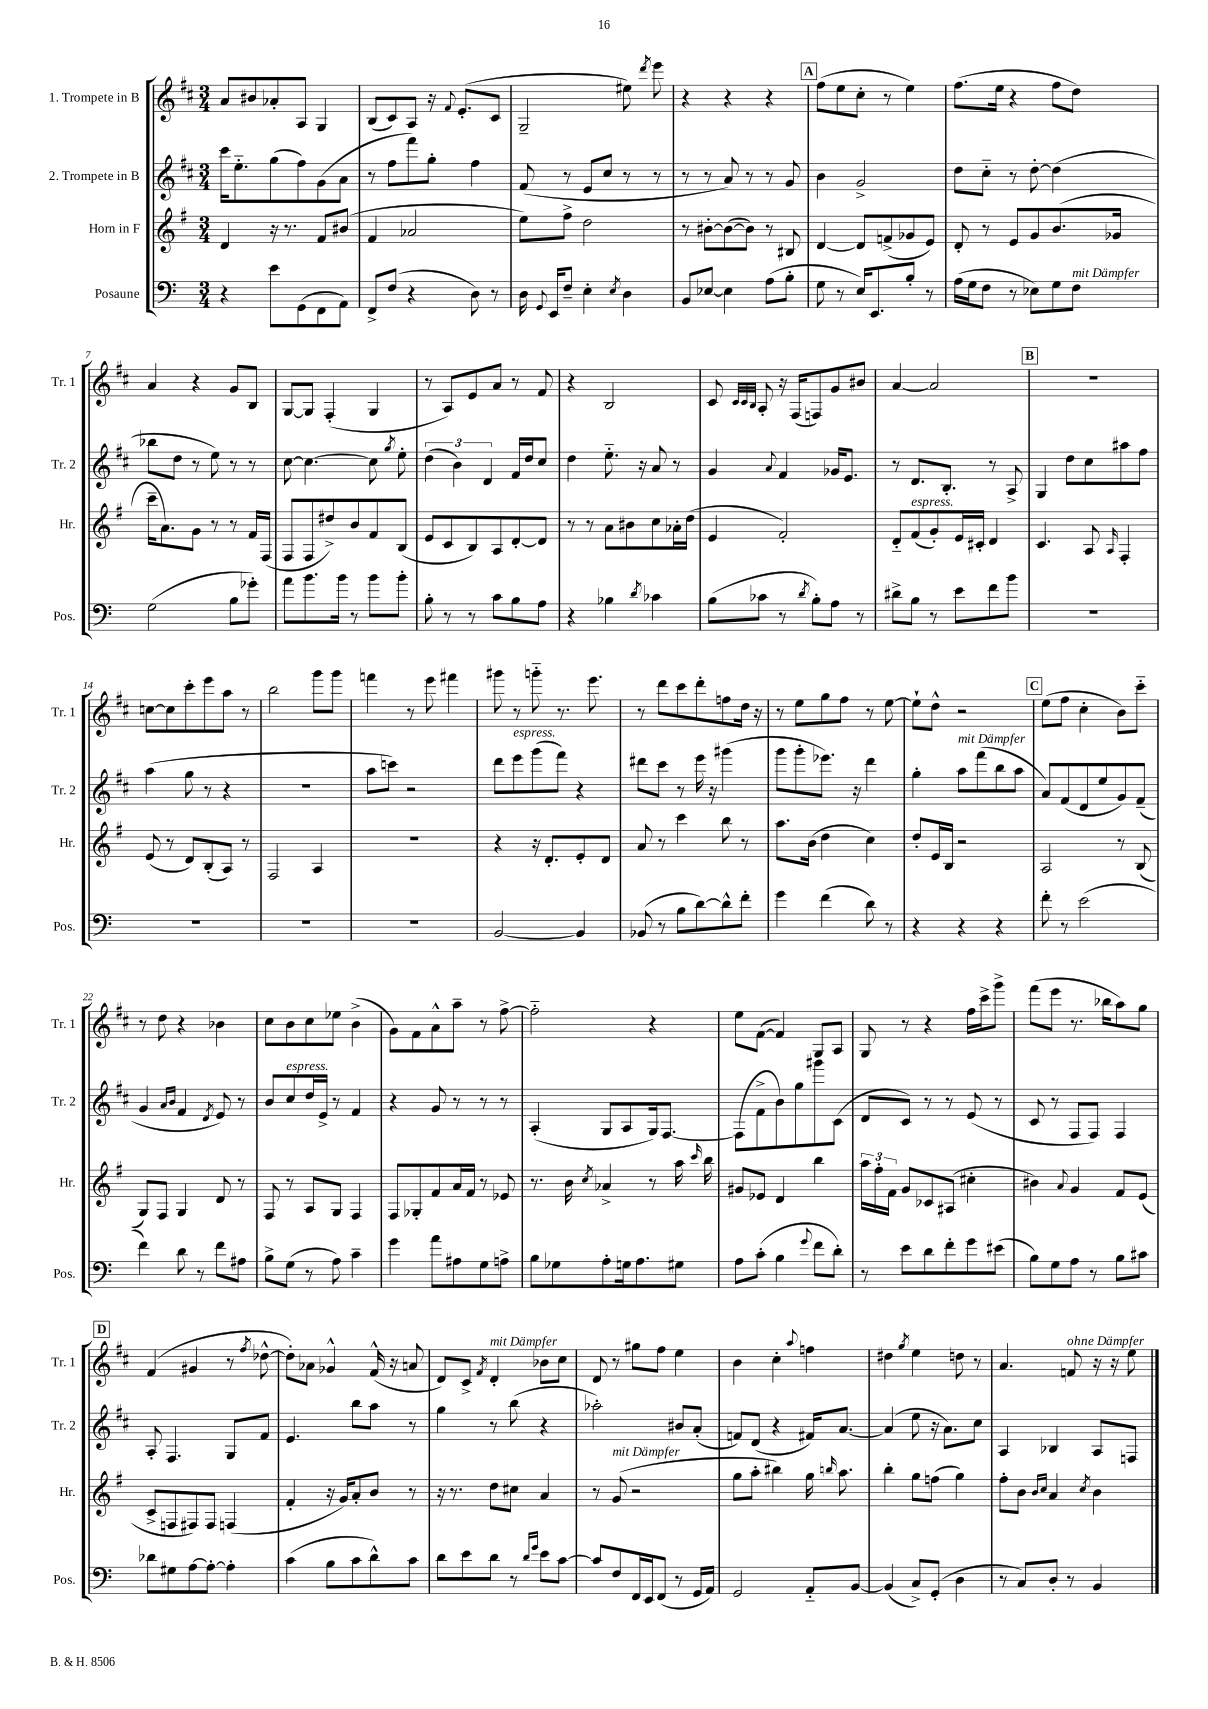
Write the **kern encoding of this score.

**kern	**kern	**kern	**kern
*staff4	*staff3	*staff2	*staff1
*clefF4	*clefG2	*clefG2	*clefG2
*k[]	*k[f#]	*k[f#c#]	*k[f#c#]
*M3/4	*M3/4	*M3/4	*M3/4
4r	4d	16ccc#	8a
.	.	8.ee'~	.
.	.	.	8b#
8e	16r	(8gg	8a-'
.	8.r	.	.
(8GG	.	8ff#)	8A
8FF	8f#	(8g	4G
8AA)	(8b#	8a	.
=	=	=	=
8FF^	4f#	8r	(8B
(8F	.	8ff#	8c#)
4r	2a-	8fff#)	8A
.	.	8gg'	16r
.	.	.	8qqf#
.	.	.	(8.e'
8D)	.	4ff#	.
8r	.	.	8c#
=	=	=	=
16D	8ee)	(8f#	2G~
8qqGG	.	.	.
16EE	.	.	.
8F~	8ff#^	8r	.
4E'	2dd	8e	.
.	.	8cc#	.
8qE	.	.	.
4D	.	8r	8ee#)
.	.	.	8qddd
.	.	8r	8eee
=	=	=	=
8BB	8r	8r	4r
[8E-	[8b#'	8r	.
4E-]	(8b#_	8a)	4r
.	8b#])	8r	.
(8A	8r	8r	4r
8B'	8B#	8g	.
=	=	=	=
8G	[4d	4b	(8ff#
8r	.	.	8ee
16E)	8d]	2g^	8cc#'
8.EE	.	.	.
.	(8f^	.	8r
8B'	8g-	.	4ee)
8r	8e)	.	.
=	=	=	=
(16A	8d'	8dd	(8.ff#
16G	.	.	.
8F	8r	8cc#'~	.
.	.	.	16ee
8r	8e	8r	4r
8E-)	8g	[8dd'	.
8G	(8.b	(4dd]	8ff#
8F	.	.	8dd)
.	16g-	.	.
=	=	=	=
(2G	16ccc~	8bb-	4a
.	8.a)	.	.
.	.	8dd	.
.	8g	8r	4r
.	8r	8ee)	.
8B	8r	8r	8g
8g-')	16f#	8r	8B
.	(16F#	.	.
=	=	=	=
8a	8F#	[8cc#	[8G
8.b	8F#	4.cc#_	8G]
.	8dd#^)	.	(4F#'
16b	.	.	.
8r	8b	.	.
8b	8f#	8cc#]	4G
.	.	8qgg	.
8b'	(8B	8ee'	.
=	=	=	=
8B'	8e	(6dd	8r
8r	8c	.	8A)
.	.	6b)	.
8r	8B)	.	8e
.	.	6d	.
8c	8A	.	8a
8B	[8d'	16f#	8r
.	.	16dd	.
8A	8d]	8cc#	8f#
=	=	=	=
4r	8r	4dd	4r
.	8r	.	.
4B-	8a	8.ee'~	2B
.	8b#	.	.
.	.	16r	.
8qd	.	.	.
4c-	8cc	8a	.
.	16a-'	8r	.
.	(16dd	.	.
=	=	=	=
(8B	4e	4g	8c#
.	.	.	32qqc#
.	.	.	32qqc#
.	.	.	32qqB
8c-	.	.	8A'
.	.	8qqa	.
8r	2f#')	4f#	16r
.	.	.	(16F#
8qd	.	.	.
8B')	.	.	8F)
8A	.	16g-	8g
.	.	8.e	.
8r	.	.	8b#
=	=	=	=
8d#^	8d'~	8r	[4a
8B	(8f#	8.d	.
8r	8g')	.	2a]
.	.	8.B'	.
8e	16e	.	.
.	16c#'	.	.
8f	4d	8r	.
8b	.	8A^	.
=	=	=	=
2.r	4.c	4G	2.r
.	.	8dd	.
.	8A	8cc#	.
.	16qqA	.	.
.	4F#'	8aa#	.
.	.	8ff#	.
=	=	=	=
2.r	(8e	(4aa	[8cc
.	8r	.	8cc]
.	8d)	8gg	8ccc#'
.	(8B'	8r	8eee
.	8A)	4r	8aa
.	8r	.	8r
=	=	=	=
2.r	2F#	2.r	2bb
.	4A	.	8ggg
.	.	.	8ggg
=	=	=	=
2.r	2.r	8aa	4fff
.	.	8ccc)	.
.	.	2r	8r
.	.	.	8eee
.	.	.	4fff#
=	=	=	=
[2BB	4r	8ddd	8ggg#
.	.	8eee	8r
.	16r	(8ggg	8ggg'~
.	8.d'	.	.
.	.	8fff#)	8.r
4BB]	8e'	4r	.
.	.	.	8.eee
.	8d	.	.
=	=	=	=
(8BB-	8a	8ddd#	8r
8r	8r	8ccc#	8ddd
8B	4ccc	8r	8ccc#
[8d)	.	16eee	8ddd'
.	.	16r	.
8d^^]	8bb	(4ggg#	8ff
8f'	8r	.	16dd
.	.	.	16r
=	=	=	=
4g	8.aa	8ggg	8r
.	.	8ggg'	8ee
.	(16b	.	.
(4f	4dd	8.eee-)	8gg
.	.	.	8ff#
.	.	16r	.
8d)	4cc)	4ddd	8r
8r	.	.	[8ee
=	=	=	=
4r	8dd'	4gg'	8ee`]
.	16e	.	8dd^^
.	16B	.	.
4r	2r	8aa	2r
.	.	(8fff#	.
4r	.	8bb	.
.	.	8aa	.
=	=	=	=
8f'	2A	8a)	(8ee
8r	.	(8f#	8ff#
(2e	.	8d	4cc#'
.	.	8ee	.
.	8r	8g)	8b)
.	(8B	(8f#~	8ccc#'~
=	=	=	=
4f)	8G)	4g	8r
.	8F#	.	8dd
.	.	16qqa	.
.	.	16qqb	.
8d	4G	4f#	4r
8r	.	.	.
.	.	8qd	.
8f	8d	8e)	4b-
8A#	8r	8r	.
=	=	=	=
8B^	8F#	8b	8cc#
(8G	8r	8cc#	8b
8r	8A	16dd	8cc#
.	.	16e^	.
8A)	8G	8r	8ee-
4c~	4F#	4f#	(4b^
=	=	=	=
4g	8F#	4r	8g)
.	8G-'	.	8f#
8a	8f#	8g	8a^^
8A#	16a	8r	8aa~
.	16f#	.	.
8G	8r	8r	8r
8A^	8e-	8r	[8ff#^
=	=	=	=
8B	8.r	(4A'	2ff#'~]
8G-	.	.	.
.	16b	.	.
.	8qcc	.	.
8A'	4a-^	8G	.
16G	.	8A	.
8.A	.	.	.
.	8r	16G)	4r
.	.	[8.F#	.
8G#	16aa	.	.
.	16qqccc	.	.
.	16bb	.	.
=	=	=	=
8A	8g#	(8F#]	8ee
(8c'	8e-	8f#^	([8f#
4B	4d	8b)	4f#])
.	.	8gg	.
8qqg	.	.	.
8f	4bb	8ggg#	8G
8d')	.	(8c#	8A
=	=	=	=
8r	24aa	8d	8G
.	24ff#'	.	.
.	24f#	.	.
8e	8g	8c#)	8r
8d	8c-	8r	4r
8f'	(8A#	8r	.
8g	4cc#'	(8e	16ff#
.	.	.	16ccc#^
(8e#	.	8r	8ggg^
=	=	=	=
8B)	4b#)	8c#	(8fff#
8G	.	8r	8eee
.	8qqa	.	.
8A	4g	8F#	8.r
8r	.	8F#)	.
.	.	.	16bb-
8B	8f#	4F#	8aa)
8c#	(8e	.	8gg
=	=	=	=
8d-	8c^	8A'	(4f#
8G#	8F	4.F#	.
[8A	8F#)	.	4g#
8A'_	8F#	.	.
4A']	(4F	8G	8r
.	.	.	8qff#
.	.	8f#	[8dd-^^
=	=	=	=
(4c	4f#'	4.e	8dd-'])
.	.	.	8a-
8B	16r	.	4g-^^
.	16g)	.	.
8c	8a'	8bb	.
8d^^)	8b	8aa	(16f#^^
.	.	.	16r
8c	8r	8r	8a
=	=	=	=
8d	16r	4gg	8d)
.	8.r	.	.
8e	.	.	8c#^
.	.	.	8qf#
8d	8dd	8r	4d'
8r	8cc#	(8bb	.
16qqd	.	.	.
16qqg	.	.	.
8e	4a	4r	8b-
[8c	.	.	8cc#
=	=	=	=
8c]	8r	2aa-')	8d
8F	(8g	.	8r
16FF	2r	.	8gg#
16EE	.	.	.
(8FF	.	.	8ff#
8r	.	8b#	4ee
16GG	.	(8a'	.
16AA)	.	.	.
=	=	=	=
2GG	8gg	8f)	4b
.	8aa'	(8d	.
.	4bb#)	4r	4cc#'
.	.	.	8qqaa
8AA'~	16gg	16f#)	4ff
.	16qqbb	.	.
.	8.aa	[8.a	.
[8BB	.	.	.
=	=	=	=
(4BB]	4bb'	(4a]	4dd#
.	.	.	8qgg
8C^)	8gg	8ee	4ee
(8GG'	(8ff	16r	.
.	.	8.a)	.
4D	4gg)	.	8dd
.	.	8cc#	8r
=	=	=	=
8r	8ff#'	4A	4.a
8C)	8b	.	.
.	16qqb	.	.
.	16qqcc	.	.
8D'	4a	4B-	.
8r	.	.	8f
.	8qcc	.	.
4BB	4b	8A	16r
.	.	.	16r
.	.	8F	8ee
==	==	==	==
*-	*-	*-	*-
